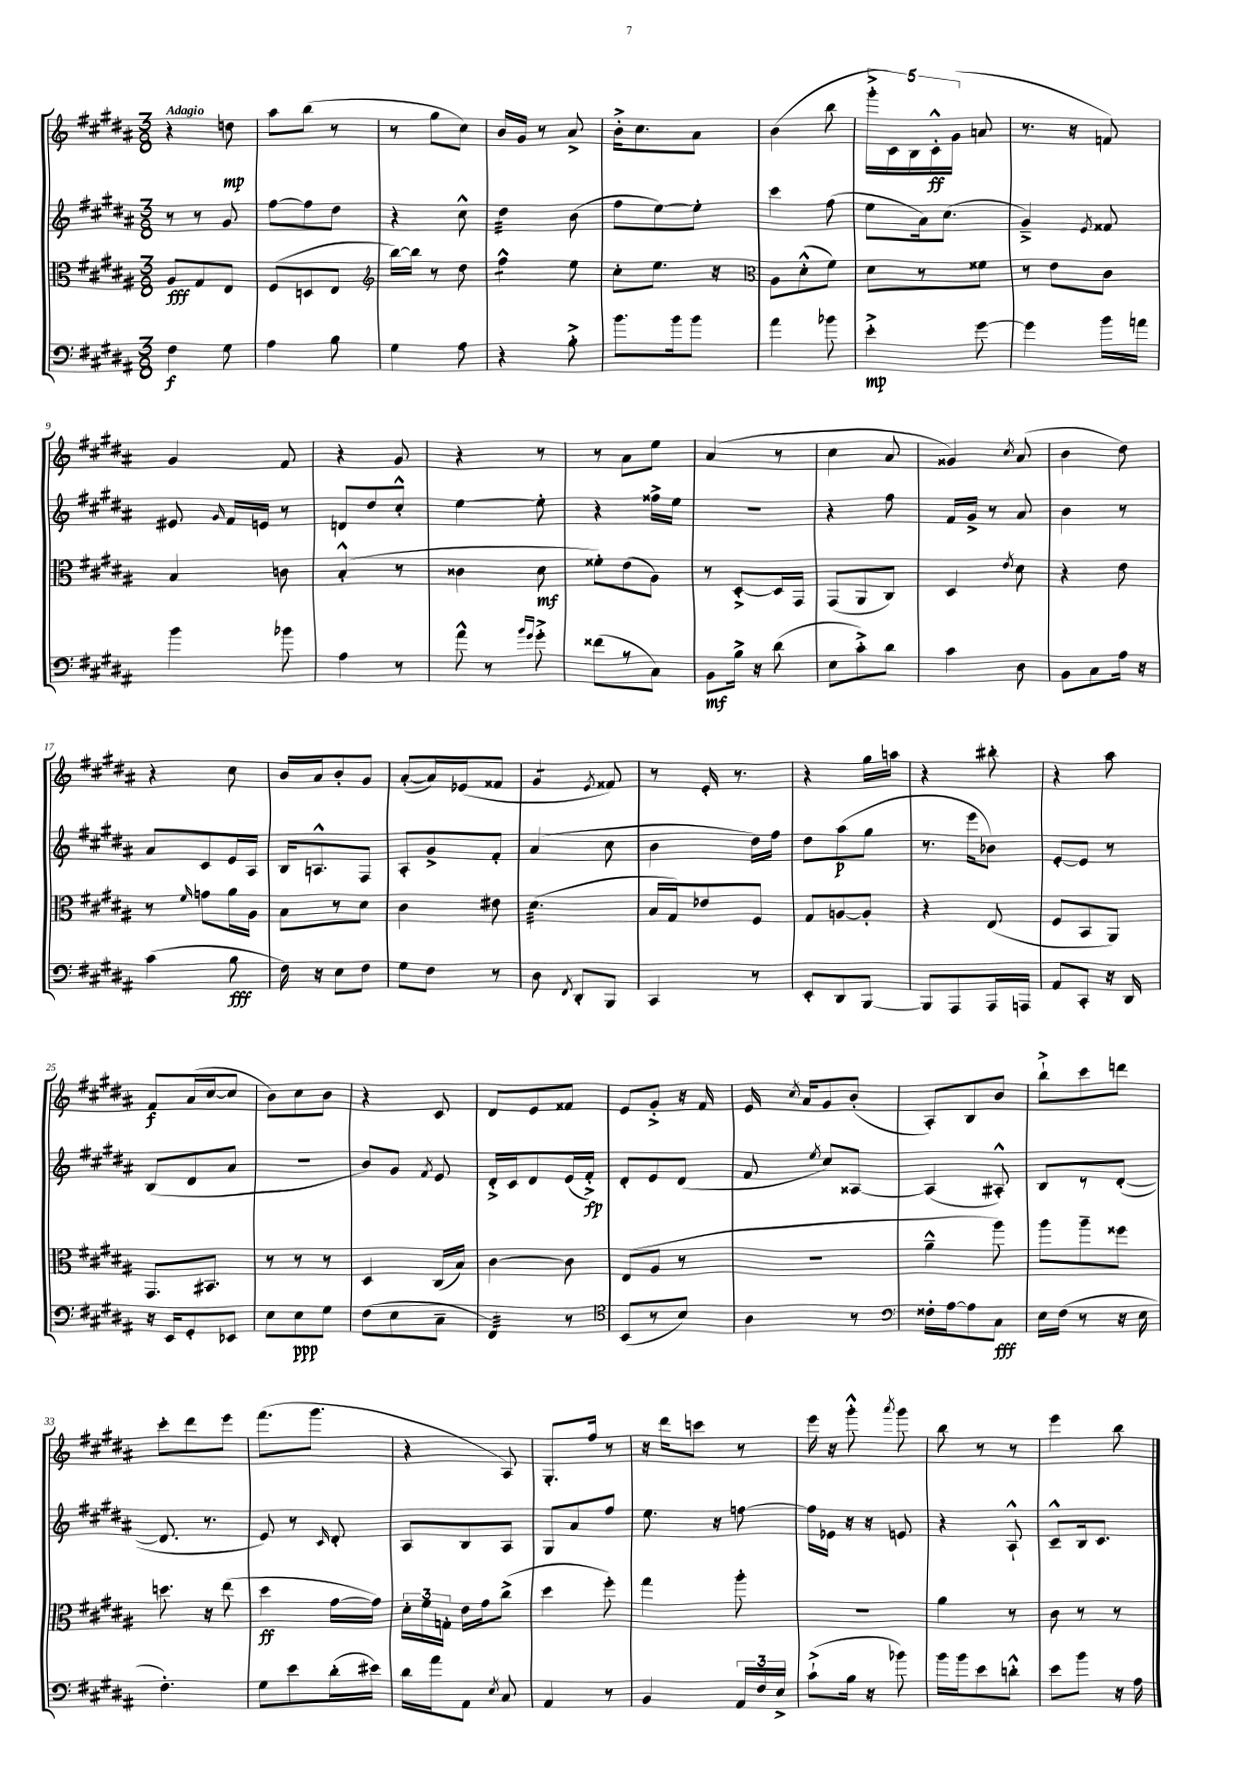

**kern	**kern	**kern	**kern
*staff4	*staff3	*staff2	*staff1
*clefF4	*clefC3	*clefG2	*clefG2
*k[f#c#g#d#a#]	*k[f#c#g#d#a#]	*k[f#c#g#d#a#]	*k[f#c#g#d#a#]
*M3/8	*M3/8	*M3/8	*M3/8
4F#	8A#	8r	4r
.	8G#	8r	.
8G#	8E	8g#	8dd
=	=	=	=
4A#	(8F#	[8ff#	8aa#
.	8D	8ff#]	(8bb
8B	8E	8dd#	8r
=	=	=	=
*	*clefG2	*	*
4G#	[16bb)	4r	8r
.	16bb]	.	.
.	8r	.	8gg#
8A#	8dd#	8cc#^^	8cc#)
=	=	=	=
4r	4ff#^^	4dd#	16b
.	.	.	16g#
.	.	.	8r
8B'^	8ee	(8b	8a#^
=	=	=	=
8.b	8cc#'	8ff#	16b'^
.	.	.	8.cc#
.	8.ee	[8ee)	.
16b	.	.	.
8b	.	8ee']	8a#
.	16r	.	.
=	=	=	=
*	*clefC3	*	*
4a#	8A#	4ccc#	(4b
.	(8d#'^^	.	.
8b-	8f#)	(8ff#	8bb
=	=	=	=
4e'^	8d#	8ee	20ggg#'^
.	.	.	20c#)
.	.	.	20B
.	8r	16a#)	.
.	.	.	20c#'^^
.	.	(8.cc#	.
.	.	.	(20g#
[8g#	8f##	.	8a
=	=	=	=
4g#]	8r	4g#~^)	8.r
.	8e	.	.
.	.	.	16r
.	.	8qe	.
16b	8c#	8f##	8f)
16a	.	.	.
=	=	=	=
4b	4B	8e#	4g#
.	.	16qqg#	.
.	.	16f#	.
.	.	16e	.
8b-	8c	8r	8f#
=	=	=	=
4A#	(4B'^^	8d	4r
.	.	8dd#	.
8r	8r	8cc#'^^	8g#
=	=	=	=
8a#^^	4c##	[4ee	4r
8r	.	.	.
16qqb	.	.	.
16qqg#	.	.	.
8g#'^	8d#	8ee']	8r
=	=	=	=
(8f##	8f##')	4r	8r
8r	(8e	.	8a#
8C#)	8A#)	16ff##^	8ee
.	.	16ee	.
=	=	=	=
8BB	8r	4.r	(4a#
16B^	[8D#'^	.	.
16r	.	.	.
(8d#	16D#]	.	8r
.	16GG#	.	.
=	=	=	=
8E	(8GG#	4r	4cc#
8c#'^)	8AA#	.	.
8d#	8C#)	8ff#	8a#
=	=	=	=
4c#	4D#	16f#	4g##)
.	.	16g#^	.
.	.	8r	.
.	8qe	.	8qcc#
8D#	8d#	8a#	(8a#
=	=	=	=
8BB	4r	4b	4b
8C#	.	.	.
16A#	8e	8r	8dd#)
16r	.	.	.
=	=	=	=
(4c#	8r	8a#	4r
.	16qqf#	.	.
.	8g	8c#	.
8B	16a#	16e	8cc#
.	16A#	16A#	.
=	=	=	=
16F#)	8B	16B	16b
16r	.	8.A^^	16a#
8E	8r	.	8b'
8F#	8d#	8F#	8g#
=	=	=	=
8G#	4c#	8A#'	([8a#'
8F#	.	8g#^	16a#])
.	.	.	(16e-
8r	8e#	8f#'	8f##
=	=	=	=
8D#	(4.d#	(4a#	4g#
8qFF#	.	.	.
8DD#'	.	.	.
.	.	.	8qe
8BBB	.	8cc#	8f##)
=	=	=	=
4CC#	16B	4b	8r
.	16G#)	.	.
.	8e-	.	16e'
.	.	.	8.r
8r	8F#	16dd#)	.
.	.	16ff#	.
=	=	=	=
8EE'	8G#	8dd#	4r
8DD#	[8A	(8aa#	.
[8BBB	8A']	8gg#	16gg#
.	.	.	16aa
=	=	=	=
8BBB]	4r	8.r	4r
8AAA#	.	.	.
.	.	16eee	.
16AAA#	(8E	8b-)	8bb#'
16AAA	.	.	.
=	=	=	=
8AA#	8F#	[8e'	4r
8CC#'	8BB	8e]	.
16r	8AA#)	8r	8aa#
16DD#	.	.	.
=	=	=	=
16r	8.GG#	(8B	8f#
16EE	.	.	.
8GG#'	.	8d#	(16a#
.	8.BB#	.	[16cc#
8EE-	.	8a#	8cc#]
=	=	=	=
8E	8r	4.r	8b)
8E	8r	.	8cc#
8G#	8r	.	8b
=	=	=	=
(8F#	4D#	8b)	4r
8E	.	8g#	.
.	.	8qf#	.
8C#~	(16C#	8e	8c#
.	16B)	.	.
=	=	=	=
4FF#)	[4c#	16d#'^	8d#
.	.	16c#	.
.	.	8d#	8e
8r	8c#]	(16e	8f##
.	.	16f#'^)	.
=	=	=	=
*clefC4	*	*	*
(8BB	(8E	8d#'	8e
8r	8A#	8e	8g#'^
8B)	8r	(8d#	16r
.	.	.	16f#
=	=	=	=
4A#	4.r	8f#	16e
.	.	.	8qcc#
.	.	.	16a#
.	.	8qee	.
.	.	8cc#)	8g#
8r	.	[8A##	(8b'
=	=	=	=
*clefF4	*	*	*
16F##'	4a#~^^	(4A##]	8A#')
[16A#	.	.	.
8A#]	.	.	8B
8C#	8aa#)	8A#'^^)	8b
=	=	=	=
16E	8aa#	8B	8bb`^
(16F#	.	.	.
8r	8aa#~	8r	8ccc#
16r	8ff##	([8d#'	8ddd
16E	.	.	.
=	=	=	=
4.F#')	8.dd	8.d#]	8ccc#'
.	.	.	8ddd#
.	16r	8.r	.
.	(8ee	.	8eee
=	=	=	=
8G#	4dd#	8e)	(8.fff#
8e	.	8r	.
.	.	.	8.ggg#
.	.	16qqc#	.
(16d#'	[16g#	8d#'	.
16e#)	16g#])	.	.
=	=	=	=
16d#	24d#'	8A#	4r
.	24f#	.	.
16a#	.	.	.
.	24G'	.	.
8AA#	16e	8B	.
.	16g#	.	.
8qE	.	.	.
8C#	(8cc#^	8A#	8A#)
=	=	=	=
4AA#	4dd#	8G#	8.G#'
.	.	8a#	.
.	.	.	16ff#
8r	8ff#')	8ff#	8r
=	=	=	=
4BB	4gg#	8.ee	16r
.	.	.	16ddd#
.	.	.	8ccc
.	.	16r	.
24AA#	8aa#'	[8ff	8r
24F#	.	.	.
24E^	.	.	.
=	=	=	=
(8c#`^	4.r	16ff]	16eee
.	.	16e-	16r
16B	.	16r	8ggg#'^^
16r	.	16r	.
.	.	.	8qaaa#
8b-)	.	8e	8ggg#
=	=	=	=
16b	4a#	4r	8bb
16b	.	.	.
8e	.	.	8r
8d'^^	8r	8A#`^^	8r
=	=	=	=
8e	8c#	8c#~^^	4eee
8b	8r	16B	.
.	.	8.c#	.
16r	8r	.	8bb
16A#	.	.	.
==	==	==	==
*-	*-	*-	*-
